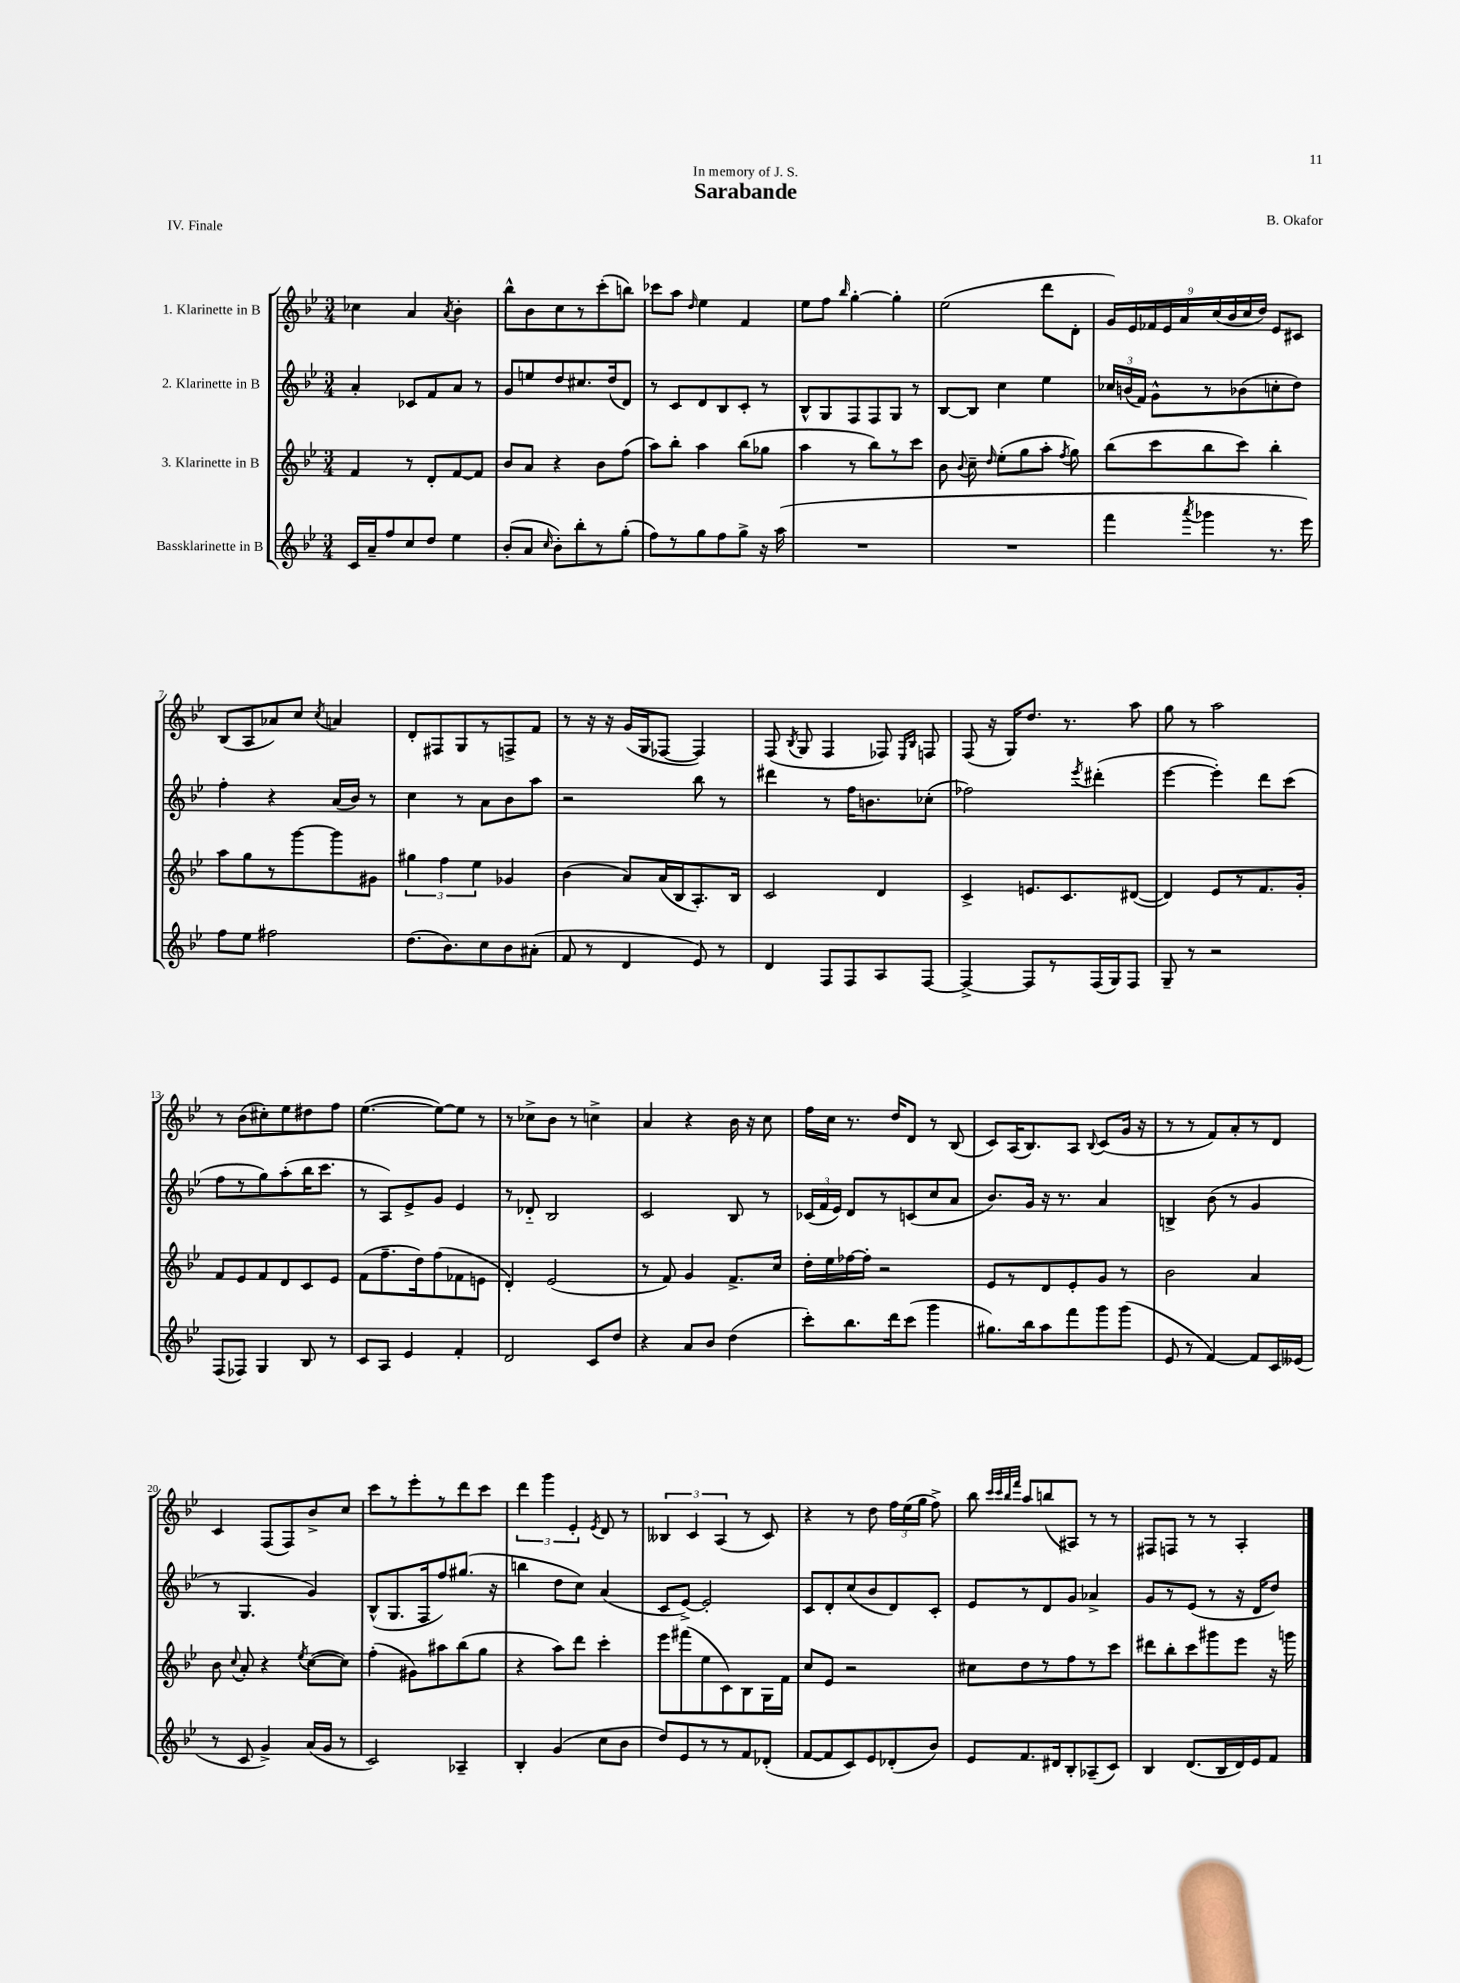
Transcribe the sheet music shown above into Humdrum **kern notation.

**kern	**kern	**kern	**kern
*staff4	*staff3	*staff2	*staff1
*clefG2	*clefG2	*clefG2	*clefG2
*k[b-e-]	*k[b-e-]	*k[b-e-]	*k[b-e-]
*M3/4	*M3/4	*M3/4	*M3/4
16c	4f	4a'	4cc-
16a~	.	.	.
8ff	.	.	.
8cc	8r	8c-	4a
8dd	8d'	8f	.
.	.	.	8qa
4ee-	[8f	8a	4b-'
.	8f]	8r	.
=	=	=	=
(8b-'	8b-	8g	8bb-^^
8a	8a	8ee	8b-
16qqcc	.	.	.
8b-')	4r	8dd	8cc
8bb-'	.	8.cc#	8r
8r	8b-	.	(8ccc'
.	.	(16dd	.
(8gg'	(8ff	8d)	8bb)
=	=	=	=
8ff)	8aa)	8r	8ccc-
8r	8bb-'	8c	8aa
.	.	.	16qqdd
8gg	4aa	8d	4ee-
8ff	.	8B-	.
8gg^	(8bb-	8c'	4f
16r	8gg-	8r	.
(16aa	.	.	.
=	=	=	=
2.r	4aa	8B-^^	8ee-
.	.	8G	8ff
.	.	.	16qqbb-
.	8r	8F	[4gg'
.	8bb-)	8F	.
.	8r	8G	4gg']
.	8ccc	8r	.
=	=	=	=
2.r	8b-	[8B-	(2ee-
.	8qqb-	.	.
.	8cc~	8B-]	.
.	16qqdd	.	.
.	(8ee-'	4cc	.
.	8gg	.	.
.	8aa'	4ee-	8ddd
.	8qff	.	.
.	8gg)	.	8d'
=	=	=	=
4fff	(8bb-	24cc-	18g)
.	.	(24b	.
.	.	.	18e-
.	.	24f)	.
.	.	.	18f-
.	8ccc	8g^^	.
.	.	.	18e-
.	.	.	18a
8qaaa	.	.	.
4ggg-	8bb-	8r	.
.	.	.	(18cc
.	.	.	18b-
.	8ccc)	(8b-	.
.	.	.	18cc
.	.	.	18dd)
8.r	4bb-'	8cc'	8e-
.	.	8dd)	8c#
16eee-)	.	.	.
=	=	=	=
8ff	8aa	4ff'	(8B-
8ee-	8gg	.	8A
2ff#	8r	4r	8a-)
.	[8ggg	.	8cc
.	.	.	8qcc
.	8ggg]	(16a	4a
.	.	16b-)	.
.	8g#	8r	.
=	=	=	=
(8.dd	6gg#	4cc	8d'
.	.	.	8F#
.	6ff	.	.
8.b-)	.	.	.
.	.	8r	8G
.	6ee-	.	.
8cc	.	8a	8r
8b-	4g-	8b-	8F^
(8a#'	.	8aa	8f
=	=	=	=
8f	(4b-	2r	8r
8r	.	.	16r
.	.	.	16r
4d	8a)	.	(16g
.	.	.	16G
.	(16a	.	[8F-
.	16B-	.	.
8e-)	8.A')	8bb-	4F-])
8r	.	8r	.
.	16B-	.	.
=	=	=	=
4d	2c	4ddd#	(8F
.	.	.	8qB-
.	.	.	8G
8F	.	8r	4F
8F	.	16ff	.
.	.	8.b	.
8A	4d	.	8F-)
.	.	.	16qqE-
.	.	.	16qqB-
[8F	.	(8cc-'	8F
=	=	=	=
4F^_	4c^	2ff-)	(8F
.	.	.	16r
.	.	.	16G)
8F]	8.e	.	8.dd
8r	.	.	.
.	8.c	.	8.r
.	.	8qeee-	.
(16F	.	(4ddd#'	.
16G)	.	.	.
8F	([8d#	.	8aa
=	=	=	=
8G~	4d#])	[4eee-	8gg
8r	.	.	8r
2r	8e-	4eee-'])	2aa
.	8r	.	.
.	8.f	8ddd	.
.	.	(8ccc	.
.	16g'	.	.
=	=	=	=
(8F	8f	8ff	8r
8F-)	8e-	8r	(8b-
4G	8f	8gg)	8cc#')
.	8d	(8aa'	8ee-
8B-	8c	16bb-	8dd#
.	.	8.ccc	.
8r	8e-	.	8ff
=	=	=	=
8c	(8f	8r	([4.ee-
8A	8.ff~	8A)	.
4e-	.	8e-^	.
.	16dd)	.	.
.	(8ff	8g	8ee-_)
4f'	8f-	4e-	8ee-]
.	8e	.	8r
=	=	=	=
2d	4d')	8r	8r
.	.	8d-'~	8cc-^
.	(2e-	2B-	8b-
.	.	.	8r
8c	.	.	4cc^
8dd	.	.	.
=	=	=	=
4r	8r	2c	4a
.	8f)	.	.
8a	4g	.	4r
8b-	.	.	.
(4dd	8.f^	8B-	16b-
.	.	.	16r
.	.	8r	8cc
.	16cc	.	.
=	=	=	=
8ccc')	16dd'	(24c-	16ff
.	.	24f	.
.	16ee-	.	16cc
.	.	24e-)	.
8.bb-	[16ff-	8d	8.r
.	16ff-']	.	.
.	2r	8r	.
16ddd	.	.	16dd
(8ccc	.	(8c	8d
4ggg	.	8cc	8r
.	.	8a	(8B-
=	=	=	=
8.gg#)	8e-	8.b-)	8c)
.	8r	.	(16A
16bb-	.	16g	8.B-)
8aa	8d	16r	.
.	.	8.r	.
8fff	8e-'	.	8A
.	.	.	8qqB-
8ggg	8g	4a	(8c
(8ggg	8r	.	16g
.	.	.	16r
=	=	=	=
8e-	2b-	4B^	8r
8r	.	.	8r
[4f)	.	(8b-	8f)
.	.	8r	8a'
8f]	4a	4g	8r
16c	.	.	8d
(16e--	.	.	.
=	=	=	=
8r	8b-	8r	4c
.	8qqcc	.	.
8c	8a'	4.G	.
4g^)	4r	.	(8F
.	.	.	8F)
.	8qee-	.	.
(16a	([8cc	4g)	8b-^
16g	.	.	.
8r	8cc])	.	8cc
=	=	=	=
2c)	(4ff'	(8B-^^	8ccc
.	.	8.G	8r
.	8g#)	.	8eee-'
.	.	16F	.
.	8aa#	8ff)	8r
4A-~	(8bb-	(8.gg#	8ddd
.	8gg	.	8ccc
.	.	16r	.
=	=	=	=
4B-'	4r	4bb	6ddd
.	.	.	6ggg
(4g	8aa)	8dd	.
.	.	.	6e-'
.	8ddd	8cc)	.
.	.	.	8qe-
8cc	4ccc'	(4a	8d
8b-	.	.	8r
=	=	=	=
8dd)	8eee-	8c	6B--
8e-	(8fff#	[8e-^)	.
.	.	.	6c
8r	8ee-	2e-']	.
.	.	.	(6A
8r	8c)	.	.
8f	8B-	.	8r
(8d-'	16G	.	8c)
.	16f	.	.
=	=	=	=
[8f	8cc	8c	4r
8f]	8e-	8d'	.
8c)	2r	(8cc	8r
8e-	.	8b-	8dd
(8d-'	.	8d)	24ff
.	.	.	(24ee-
.	.	.	24gg
8b-)	.	8c'	8ff^)
=	=	=	=
8e-	8cc#	8e-	8bb-
.	.	.	32qqccc
.	.	.	32qqccc
.	.	.	32qqbb-
.	.	.	32qqfff
8.f	8dd	8r	8aa
.	8r	8d	(8bb
16d#	.	.	.
8B-'	8ff	8g	8A#)
(8A-~	8r	4a-^	8r
8c)	8ccc	.	8r
=	=	=	=
4B-	8ddd#	8g	8F#
.	8bb-'	8r	8F
(8.d	8ccc	(8e-	8r
.	8ggg#	8r	8r
16B-	.	.	.
16d)	8eee-	16r	4A'
16e-	.	16d	.
8f	16r	8dd)	.
.	16ggg	.	.
==	==	==	==
*-	*-	*-	*-
